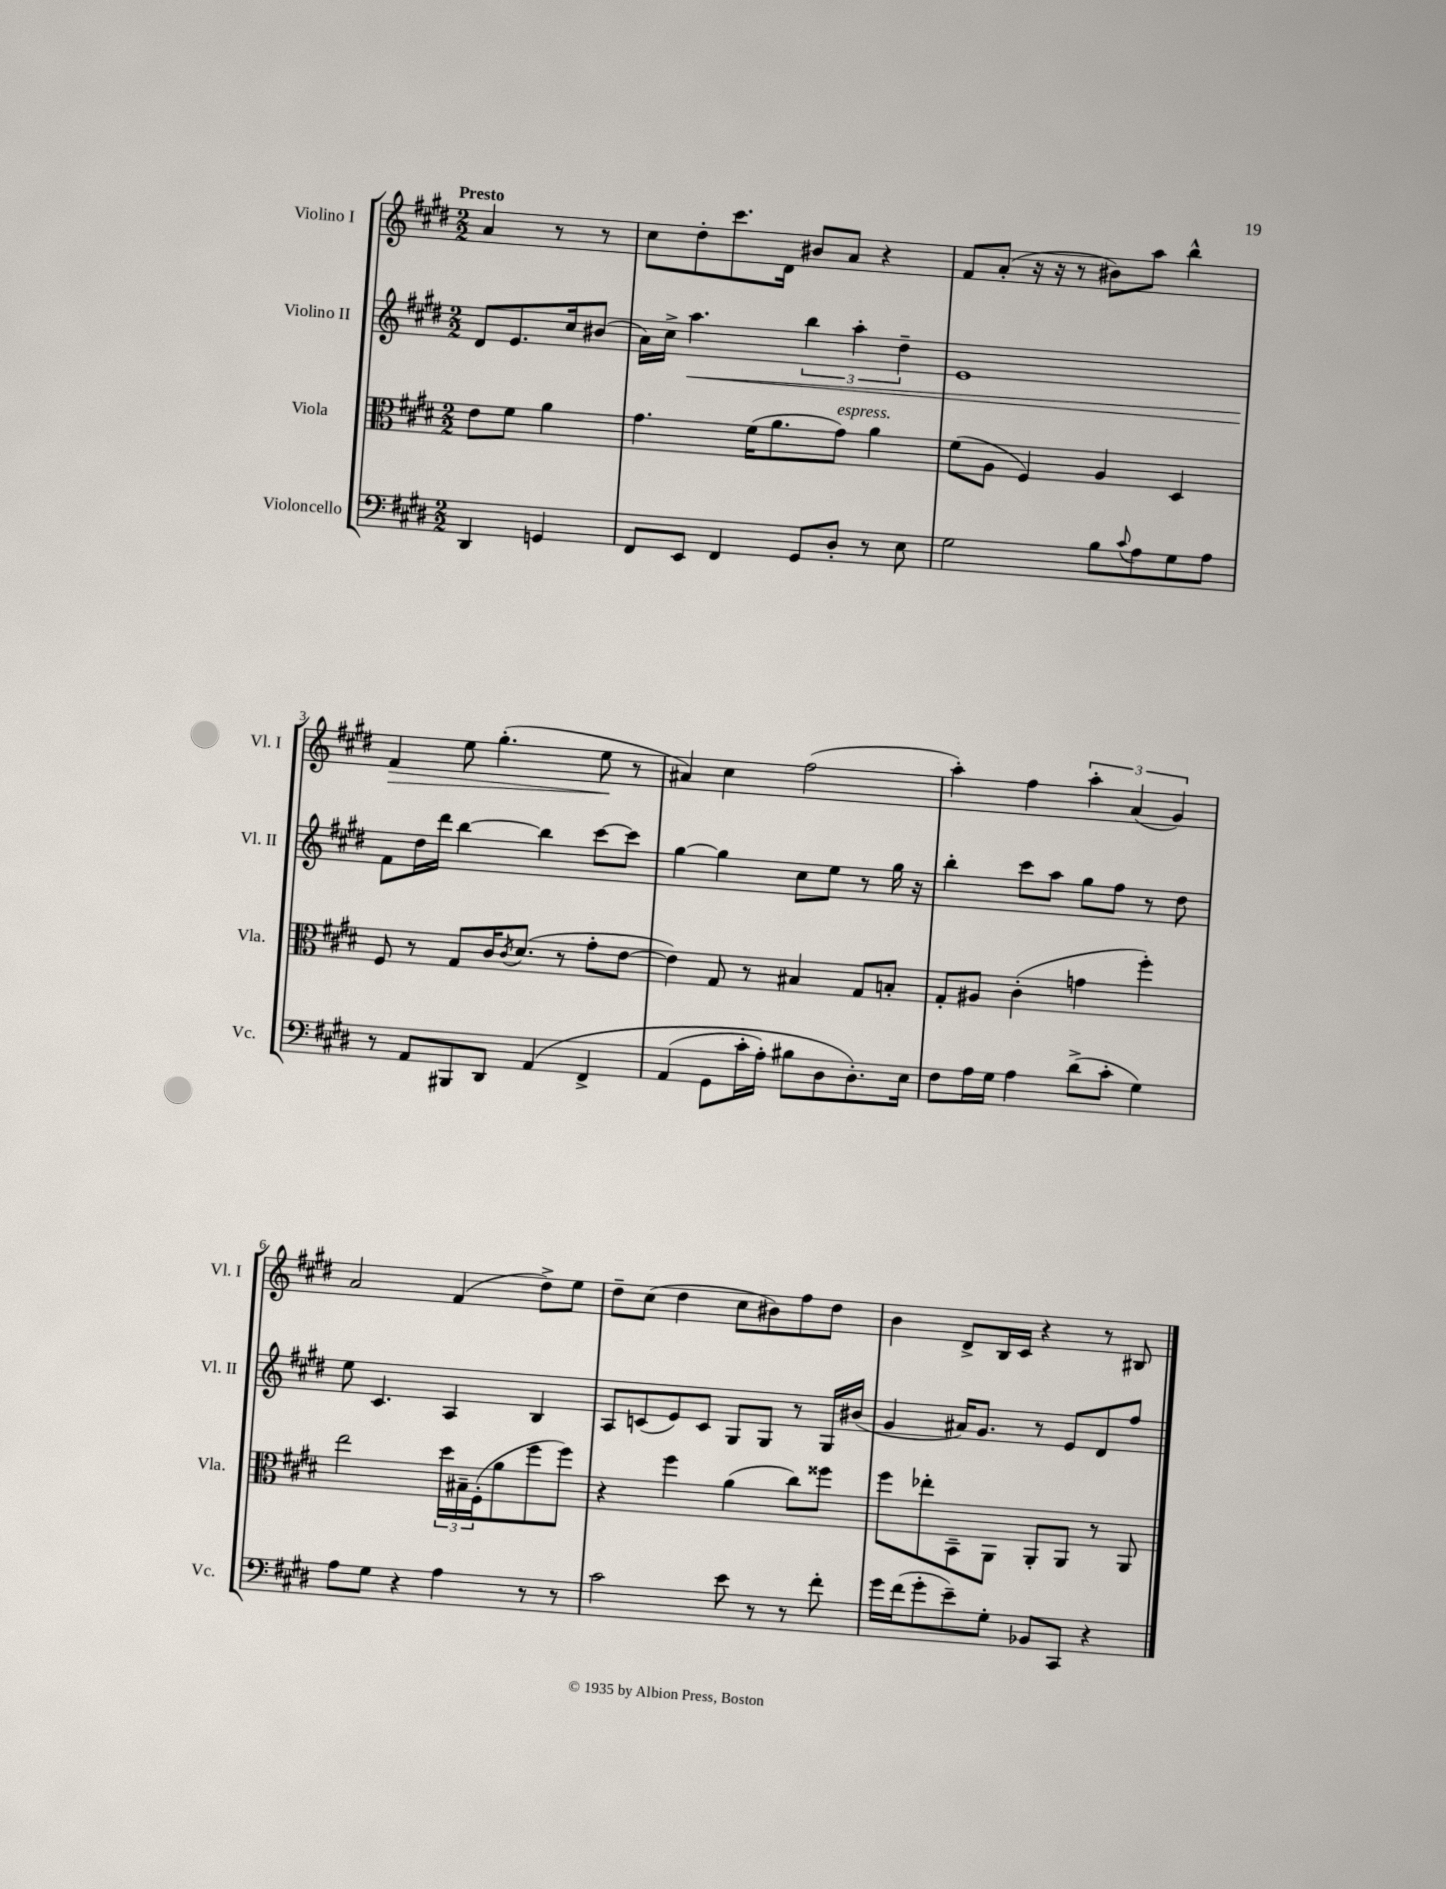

**kern	**kern	**kern	**kern
*staff4	*staff3	*staff2	*staff1
*clefF4	*clefC3	*clefG2	*clefG2
*k[f#c#g#d#]	*k[f#c#g#d#]	*k[f#c#g#d#]	*k[f#c#g#d#]
*M2/2	*M2/2	*M2/2	*M2/2
4DD#	8e	8d#	4a
.	8f#	8.e	.
4GG	4a	.	8r
.	.	16cc#	.
.	.	(8b#	8r
=	=	=	=
8FF#	4.g#	16a)	8cc#
.	.	16cc#^	.
8EE	.	4.aa	8dd#'
4FF#	.	.	8.ccc#
.	(16f#	.	.
.	8.a	.	16d#
8GG#	.	6bb	8b#
8D#'	8g#)	.	8a
.	.	6aa'	.
8r	4a	.	4r
.	.	6dd#~	.
8E	.	.	.
=	=	=	=
2G#	(8f#	1e	8f#
.	8A	.	(8a'
.	4F#)	.	16r
.	.	.	16r
.	.	.	8r
8B	4A	.	8b#)
8qqc#	.	.	.
8A	.	.	8aa
8G#	4D#	.	4bb^^
8A	.	.	.
=	=	=	=
8r	8F#	8f#	4f#
8AA	8r	16dd#	.
.	.	16ddd#	.
8BBB#	8G#	[4bb	8ee
8DD#	16c#	.	(4.gg#'
.	8qc#	.	.
.	(8.d#	.	.
&(4AA	.	4bb]	.
.	8r	.	.
4FF#^	8g#'	[8ccc#	8ee
.	[8e	8ccc#]	8r
=	=	=	=
(4AA	4e])	[4gg#	4a#)
8GG#	8G#	4gg#]	4cc#
16c#'	8r	.	.
16A')	.	.	.
8B#	4B#	8cc#	(2ff#
8D#	.	8ee	.
8.D#'&)	8G#	8r	.
.	8B'	16gg#	.
16E	.	16r	.
=	=	=	=
8F#	8G#'	4bb'	4aa')
16A	8A#	.	.
16G#	.	.	.
4A	(4c#'	8ccc#	4ff#
.	.	8aa	.
(8d#^	4g	8gg#	6aa'
8c#'	.	8ff#	.
.	.	.	(6a
4G#)	4ff#')	8r	.
.	.	.	6g#)
.	.	8dd#	.
=	=	=	=
8A	2ee	8ee	2a
8G#	.	4.c#	.
4r	.	.	.
4A	24dd#	4A	(4f#
.	24B#~	.	.
.	(24F#'	.	.
.	8a	.	.
8r	8ff#	4B	8dd#^)
8r	8ff#)	.	8ee
=	=	=	=
2c#	4r	8A	8dd#~
.	.	(8c	(8cc#
.	4ff#	8e)	4dd#
.	.	8c	.
8e	(4a	8G#	8cc#
8r	.	8G#	8b#)
8r	8cc#)	8r	8ff#
8f#'	8ff##	16G#	8dd#
.	.	(16b#	.
=	=	=	=
16g#	8ff#	4g#	4b
(16f#	.	.	.
8g#'	8ee-'	.	.
8e~)	8BB~	16a#)	8d#^
.	.	8.g#	.
8G#'	8AA	.	16B
.	.	.	16c#
8BB-	8AA'	8r	4r
8CC#	8AA	8e	.
4r	8r	8d#	8r
.	8AA	8ff#	8B#
==	==	==	==
*-	*-	*-	*-
